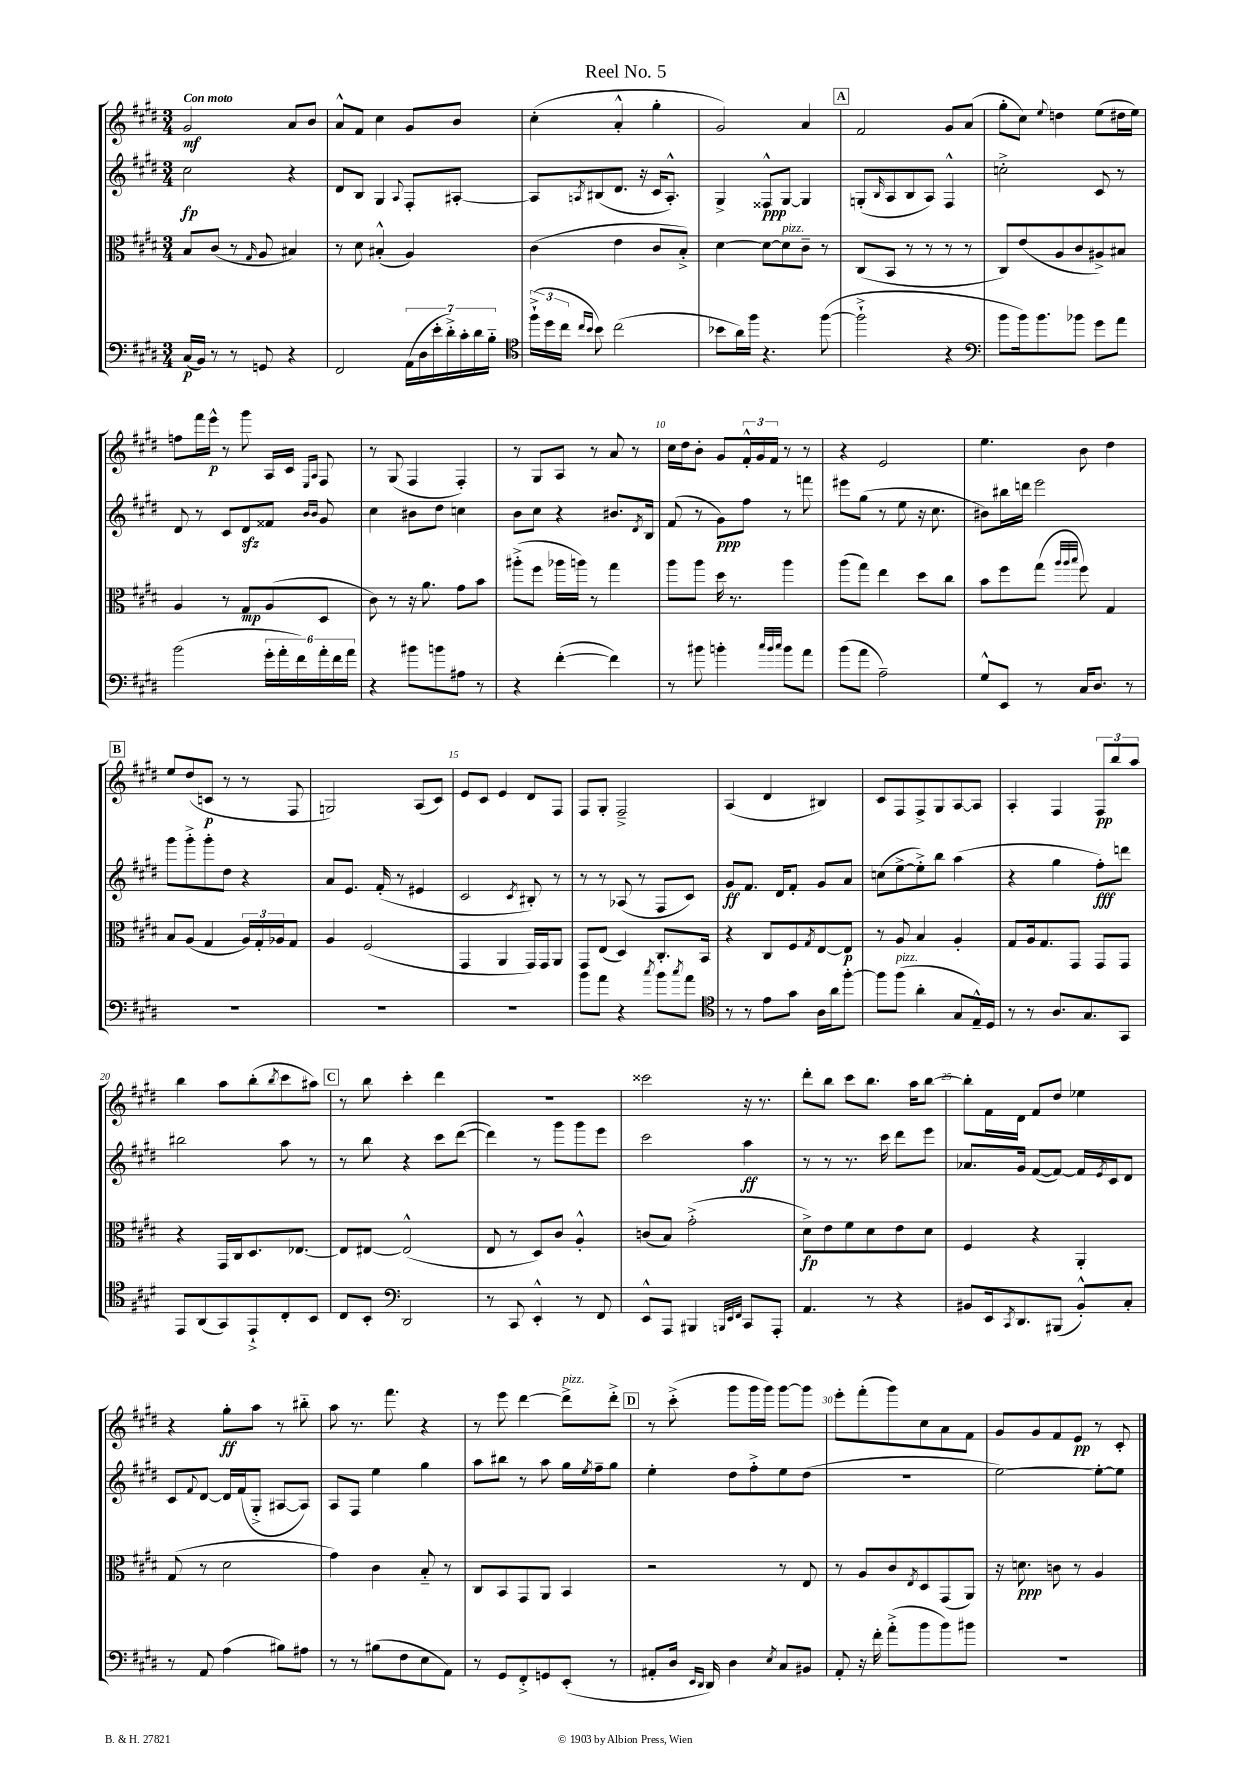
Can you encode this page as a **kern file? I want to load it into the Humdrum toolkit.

**kern	**kern	**kern	**kern
*staff4	*staff3	*staff2	*staff1
*clefF4	*clefC3	*clefG2	*clefG2
*k[f#c#g#d#]	*k[f#c#g#d#]	*k[f#c#g#d#]	*k[f#c#g#d#]
*M3/4	*M3/4	*M3/4	*M3/4
(16C#/LL	8B/L	2cc#\	2g#/
16BB/JJ)	.	.	.
8r	(8c#/J	.	.
8r	8r	.	.
.	16qqG#/	.	.
8GG/	8A/	.	.
4r	4B#/)	4r	8a/L
.	.	.	8b/J
=	=	=	=
2FF#/	8r	8d#/L	8a^^/L
.	8d#\	8B/J	8f#/J
.	(4B#'^^/	4G#/	4cc#\
.	.	8qqA/	.
(28AA\LL	4A/)	8F#'/L	8g#/L
28D#\	.	.	.
28e'\	.	.	.
28d#'^\)	.	.	.
.	.	[8A#'/J	8b/J
28c#'\	.	.	.
28d#\	.	.	.
28B'~\JJ	.	.	.
=	=	=	=
*clefC4	*	*	*
(24ff#`^\LL	(4c#\	8A#/]L	(4cc#'\
24dd#\	.	.	.
24cc#\JJ	.	.	.
16qqcc#/LL	.	.	.
16qqb/JJ	.	8qA/	.
8b\)	.	(8B#/	.
(2cc#\	4e\	8.d#/J	4a'^^/
.	.	16r	.
.	8c#/L	16c#/LK	4gg#'\
.	.	8.A'^^/J)	.
.	8B'^/J)	.	.
=	=	=	=
8b-\L	[4d#\	4G#^/	2g#/)
16a\L)	.	.	.
16ff#\JJ	.	.	.
4.r	8d#\_L	8F##^^/L	.
.	8d#\]	[8G#/J	.
.	8c#~\J	4G#/]	4a/
([8ff#\	8r	.	.
=	=	=	=
2ff#`^\]	(8C#/L	(8G'/L	2f#/
.	.	16qqB/	.
.	8BB/J	8A/	.
.	8r	8B/	.
.	8r	8A/J)	.
4r	8r	4F#^^/	8g#/L
.	8r	.	(8a/J
=	=	=	=
*clefF4	*	*	*
8b\L	8C#/L)	2cc'^\	8gg#'\L
16b\k)	(8e/	.	8cc#\J)
8.b\	.	.	.
.	.	.	8qqee/
.	8A/	.	4dd\
8b-\J	8c#/	.	.
8g#\L	8A#^/)	8c#/	(8ee\L
8a\J	8B#/J	8r	16dd#\L
.	.	.	16ee\JJ)
=	=	=	=
(2b\	4A/	8d#/	8ff\L
.	.	8r	16fff#\L
.	.	.	16eee^^\JJ
.	8r	8c#/L	8r
.	8G#/L	8d#/	8ggg#\
24g#'\LL	(8A/	8f##/J	16A/LL
24a'\	.	.	.
.	.	.	16c#/JJ
24f#\)	.	.	.
.	.	16qqb/LL	16qqE/LL
.	.	16qqb/JJ	16qqA/JJ
24a'\	8D#/J	8g#/	8F#/
24f#\	.	.	.
24a\JJ	.	.	.
=	=	=	=
4r	8c#\)	4cc#\	8r
.	8r	.	(8G#/
8b#\L	16r	8b#\L	4F#/
.	8.a\	.	.
8b\	.	8dd#\J	.
8A#\J	8g#\L	4cc\	4F#'/)
8r	8b\J	.	.
=	=	=	=
4r	(8aa#'^\L	8b\L	8r
.	8ff#\J	8cc#\J	8G#/L
([4f#'\	16aa-\LL	4r	8A/J
.	16aa\JJ)	.	.
.	8r	.	8r
4f#\])	4gg#\	8.b#/L	8a/
.	.	.	8r
.	.	8qd#/	.
.	.	16B/Jk	.
=	=	=	=
8r	8aa\L	(8f#/	16cc#\LL
.	.	.	16dd#\J
8b#\	8aa\J	8r	8b'\J
4b'\	16dd#\	8g#\L)	8g#/L
.	8.r	.	.
.	.	8ff#\J	24f#'^^/L
.	.	.	24g#/
.	.	.	24f#/JJ
32qqcc#/LLL	.	.	.
32qqb/	.	.	.
32qqcc#/JJJ	.	.	.
8b\L	4aa\	8r	8r
8a\J	.	8fff\	8r
=	=	=	=
(8b\L	(8aa\L	8eee#\L	4r
8a\J	8gg#\J)	(8gg#\J	.
2A~\)	4ee\	8r	2e/
.	.	8ee\	.
.	8dd#\L	16r	.
.	.	8.cc#\	.
.	8cc#\J	.	.
=	=	=	=
8G#^^/L	8b\L	8b#\L)	4.ee\
8EE/J	8ff#\	16bb#\L	.
.	.	16ddd\JJ	.
8r	(8gg#\J	2eee\	.
.	32qqaa/LLL	.	.
.	32qqaa/	.	.
.	32qqbb/JJJ	.	.
16C#/LK	8ff#\)	.	8b\
8.D#/J	.	.	.
.	4G#/	.	4dd#\
8r	.	.	.
=	=	=	=
2.r	8B/L	8ggg#\L	8ee/L
.	(8A/J	8ggg#'^\	(8dd#/
.	4G#/	8ggg#'\	8c/J
.	.	8dd#\J	8r
.	24A/LL)	4r	8r
.	24G#'/	.	.
.	24A-/J	.	.
.	8G#/J	.	8F#/
=	=	=	=
2.r	4A/	8a/L	2G/)
.	.	8.e/J	.
.	(2F#/	.	.
.	.	(16f#'/	.
.	.	8r	.
.	.	4e#/	(8A/L
.	.	.	8c#/J)
=	=	=	=
2.r	4GG#/	2c#/	8e/L
.	.	.	8c#/J
.	4AA/	.	4e/
.	.	8qc#/	.
.	16GG#/LL)	8B#'/)	8d#/L
.	16GG#/J	.	.
.	8AA/J	8r	8F#/J
=	=	=	=
8b\L	8GG#/L	8r	8F#/L
8a\J	(8E/J	8r	8G#'/J
4r	4D#/)	(8A-/	2F#~^/
.	.	8r	.
8qcc#/	.	.	.
8b\L	8.C#'/L	8F#/L	.
8qcc#/	.	.	.
8a\J	.	8c#/J)	.
.	16BB/Jk	.	.
=	=	=	=
*clefC4	*	*	*
8r	4r	8g#/L	(4A/
8r	.	8.f#/J	.
8e\L	8C#/L	.	4d#/
.	.	16d#/LK	.
8g#\J	8F#/	8f#'/J	.
.	8qG#/	.	.
16A\LL	[8E/	8g#/L	4B#/)
16a\J	.	.	.
[8ff#'\J	8E/]J	8a/J	.
=	=	=	=
8ff#\]L	8r	(8cc\L	8c#/L
(8ff#\J	8A/	[8ee^\	8F#/
4a'\	4B/	8ee'^\])	8F#^/
.	.	8bb\J	8G#/
8G#/L	4A'/	(4aa\	[8A/
16E~^^/L)	.	.	8A/]J
16D#/JJ	.	.	.
=	=	=	=
8r	8G#/L	4r	4A'/
8r	16A/k	.	.
.	8.G#/	.	.
8.A/L	.	4gg#\	4F#/
.	8GG#/J	.	.
8.G#/	.	.	.
.	8GG#/L	8ff#'\L)	12F#/L
.	.	.	12bb/
8GG#/J	8GG#/J	8ddd\J	.
.	.	.	12aa/J
=	=	=	=
8EE/L	4r	2bb#\	4bb\
(8AA/	.	.	.
8GG#/)	16GG#/LL	.	8aa\L
.	16C#/J	.	.
8EE`^/	8.D#/	.	(8bb'\
.	.	.	8qbb/
8C#'/	.	8aa\	8ccc#\
.	[8.E-/J	.	.
8BB/J	.	8r	8aa#\J)
=	=	=	=
8C#/L	8E-/]L	8r	8r
8BB'/J	[8E#/J	8bb\	8bb\
*clefF4	*	*	*
2DD#/	(2E#^^/]	4r	4ccc#'\
.	.	8ccc#\L	4ddd#\
.	.	([8ddd#\J	.
=	=	=	=
8r	8E/	4ddd#\])	2.r
8CC#/	8r	.	.
4EE'^^/	8D#/L)	8r	.
.	8c#/J	8ggg#\L	.
8r	4A'^^/	8ggg#\	.
8FF#/	.	8eee\J	.
=	=	=	=
8EE^^/L	(8c/L	2ccc#\	2ccc##\
8AAA/J	8B/J)	.	.
4BBB#/	(2g#'^\	.	.
32qqBBB/LLL	.	.	.
32qqEE/	.	.	.
32qqFF#/JJJ	.	.	.
8CC#/L	.	4aa\	16r
.	.	.	8.r
8AAA'/J	.	.	.
=	=	=	=
4.AA/	8d#^\L)	8r	8ddd#'\L
.	8e\	8r	8bb\J
.	8f#\	8.r	8ccc#\L
8r	8d#\	.	8.bb\J
.	.	16ccc#\	.
4r	8e\	8ddd#\L	.
.	.	.	16aa\LK
.	8d#\J	8eee\J	[8bb\J
=	=	=	=
8BB#/L	4F#/	8.a-/L	8bb'\]L
16EE/k	.	.	16f#\L
8qCC#/	.	.	.
8.DD#/	.	16g#/Jk	16d#\JJ
.	4r	([8f#/L	8f#/L
(8BBB#/J	.	8f#/_J)	8dd#/J
8BB#'^^/L)	4AA'/	16f#/]LL	4ee-\
.	.	8qe/	.
.	.	16c#/J	.
8C#'/J	.	8d#/J	.
=	=	=	=
8r	(8G#/	8c#/L	4r
.	.	8qqf#/	.
8AA/	8r	[8d#/J	.
(4A\	2d#\	16d#/]LL	8gg#'\L
.	.	(16f#/J	.
.	.	8G#'^/J	8aa\J
8B#\L)	.	[8A#/L	8r
8A#\J	.	8A#/]J)	8bb#'~\
=	=	=	=
8r	4g#\)	8A/L	8aa\
8r	.	8F#/J	8.r
(8B#\L	4c#\	4ee\	.
.	.	.	8.fff#\
8F#\	.	.	.
8E\	8B'~/	4gg#\	4r
8AA\J)	8r	.	.
=	=	=	=
8r	8C#/L	8aa\L	8r
8GG#/L	8BB/	8bb#\J	8eee\
8FF#'^/	8GG#/	8r	[4ddd#\
8GG/	8AA/J	8aa\	.
(8EE'/J	4BB/	16gg#\LL	8ddd#^\]L
.	.	8qee/	.
.	.	16ff#~\J	.
8r	.	8gg#\J	8ddd#'^\J
=	=	=	=
8AA#'/L	2r	4ee'\	8r
16D#/Jk	.	.	(8ccc#'^\
16qqEE/LL	.	.	.
16qqDD#/JJ	.	.	.
16DD#/)	.	.	.
4D#\	.	8dd#\L	8ggg#\L
.	.	8ff#'^\	16ggg#\L
.	.	.	16ggg#\JJ)
8qE/	.	.	.
8C#/L	8r	8ee\	[8ggg#\L
8BB#/J	8E/	(8dd#\J	8ggg#\]J
=	=	=	=
8AA'/	8r	2.r	8eee'\L
16r	8A/L	.	(8fff#'\
16f#'\	.	.	.
(8a'^\L	8c#/	.	8ggg#\)
.	8qE/	.	.
8b\	8D#/	.	8cc#\
8b\)	(8GG#/	.	8a\
8b#\J	8AA/J)	.	8f#\J
=	=	=	=
2.r	16r	[2ee\)	8g#/L
.	8.d\	.	.
.	.	.	8g#/
.	8c\	.	8f#/
.	8r	.	8e/J
.	4A/	8ee'\_L	8r
.	.	8ee\]J	8c#'/
==	==	==	==
*-	*-	*-	*-
